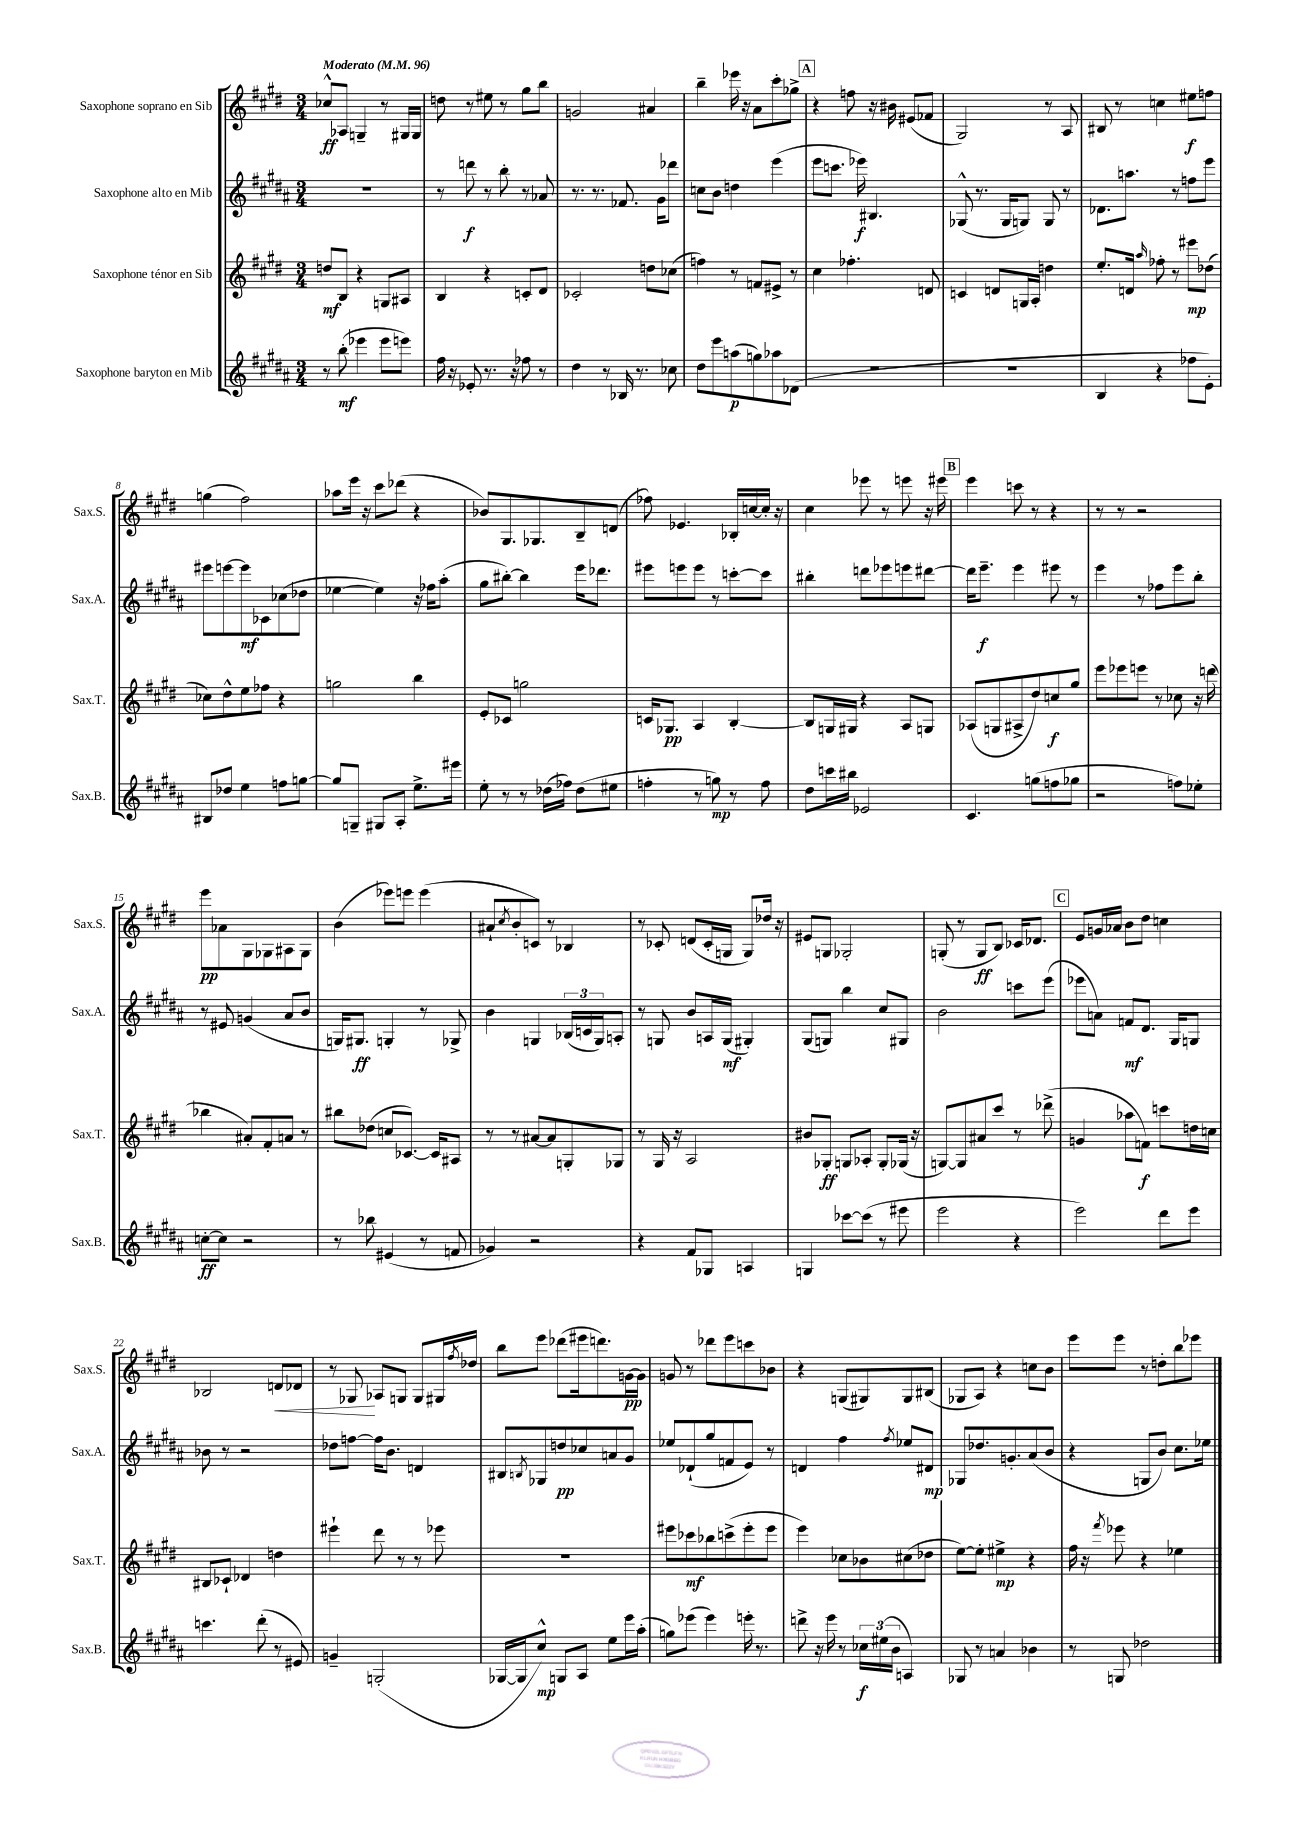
<<
\new StaffGroup <<
\new Staff = "s0" \with { instrumentName = "Saxophone soprano en Sib" shortInstrumentName = "Sax.S." } {
    \clef treble \key e \major \numericTimeSignature \time 3/4 \tempo "Moderato" 4 = 96
    ces''8-^\ff aes8 g4-- r8 gis16 gis16 |
    d''8 r8 eis''8 r8 gis''8 b''8 |
    g'2 ais'4 |
    b''4-- ees'''16 r16 a'8 cis'''8-. ges''8-> |
    \mark \markup { \box "A" } r4 f''8 r16 bis'16 eis'8( fes'8 |
    gis2) r8 a8 |
    bis8 r8 c''4 eis''8\f f''8 |
    g''4( fis''2) |
    aes''8 e'''16 r16 cis'''8 des'''8( r4 |
    bes'8) gis8. ges8. b8-- d'8( |
    fes''8) ees'4. bes16-. c''16~ c''16-. r16 |
    cis''4 ees'''8 r8 e'''8 r16 eis'''16 |
    \mark \markup { \box "B" } e'''4 c'''8 r8 r4 |
    r8 r8 r2 |
    e'''8\pp aes'8 gis8 ges8 ais8 ges8 |
    b'4( ees'''8) e'''8 e'''4( |
    ais'8-! \acciaccatura { cis''8 } b'8-. c'8) r8 bes4 |
    r8 ces'8-. d'8( ces'16-. g16 g8) des''16 r16 |
    eis'8 g8 ges2-. |
    g8-.( r8 g8\ff b8) ces'16 des'8. |
    \mark \markup { \box "C" } e'8 g'16 aes'16 b'8 dis''8 c''4 |
    bes2 d'8\< des'8 |
    r8 ges8\! aes8 g8 g8 gis16 \acciaccatura { fis''8 } des''16 |
    b''8 e'''8 des'''8( eis'''16 d'''8.) g'16~\pp g'16 |
    g'8 r8 des'''8 e'''8 c'''8 bes'8 |
    r4 g8( gis8) gis8 bis8( |
    ges8 a8) r4 c''8 b'8 |
    e'''8 e'''8 r8 d''8-. b''8 ees'''8 \bar "|." |
}
\new Staff = "s1" \with { instrumentName = "Saxophone alto en Mib" shortInstrumentName = "Sax.A." } {
    \clef treble \key b \major \numericTimeSignature \time 3/4
    R2. |
    r8 d'''8\f r8 b''8-. r8 aes'8 |
    r8. r8. fes'8. gis'16 des'''8 |
    c''8 b'8 d''4 e'''4( |
    \mark \markup { \box "A" } e'''8 c'''8. ees'''16\f) bis4. |
    ges8-^( r8. ges16 g8) g8 r8 |
    des'8. a''8. r8 f''8 e'''8 |
    eis'''8 e'''8~ e'''8\mf ces'8 ces''8( des''8 |
    ees''4~ ees''4) r16 fes''16 ais''8-.( |
    gis''8 bis''8~-.) bis''4 e'''16 des'''8. |
    eis'''8 e'''8 e'''8 r8 c'''8~-. c'''8 |
    bis''4-. d'''8 ees'''8 e'''8 dis'''8~ |
    \mark \markup { \box "B" } dis'''16 e'''8.--\f e'''4 eis'''8 r8 |
    e'''4 r8 fes''8 e'''8 b''8-. |
    r8 eis'8 g'4( ais'8 b'8 |
    g16) gis8.\ff g4-. r8 ges8-> |
    b'4 g4 \tuplet 3/2 { bes16( c'16 g16) } a8-. |
    r8 g8 b'8 a16 g16\mf( gis4-.) |
    gis8( g8) b''4 cis''8 gis8 |
    b'2 c'''8 e'''8( |
    \mark \markup { \box "C" } ees'''8 a'8) f'8\mf dis'8. gis16 g8 |
    bes'8 r8 r2 |
    des''8 f''8~ f''16 b'8. d'4 |
    bis8 \acciaccatura { b8 } ges8 d''8\pp ces''8 a'8 gis'8 |
    ees''8 des'8-!( gis''8 f'8 e'8) r8 |
    d'4 fis''4 \acciaccatura { fis''8 } ees''8 dis'8\mp |
    ges8 des''8. g'8.-. ais'8( b'8 |
    r4 g8 b'8) cis''8. ees''16 \bar "|." |
}
\new Staff = "s2" \with { instrumentName = "Saxophone ténor en Sib" shortInstrumentName = "Sax.T." } {
    \clef treble \key e \major \numericTimeSignature \time 3/4
    d''8\mf b8 r4 g8 ais8 |
    b4 r4 c'8-. dis'8 |
    ces'2-. d''8 ces''8( |
    f''4) r8 f'8 eis'8-> r8 |
    \mark \markup { \box "A" } cis''4 fes''4.-. d'8 |
    c'4 d'8 g16 a16-. d''4 |
    e''8.-. d'16 \grace { a''16 } fes''8-. r8 eis'''8\mp des''8( |
    ces''8) dis''8-^ e''8 fes''8 r4 |
    g''2 b''4 |
    e'8-. ces'8 g''2 |
    c'16 ges8.\pp a4 b4~-. |
    b8 g16 gis16 r4 a8 g8 |
    \mark \markup { \box "B" } aes8( g8 ais8-> dis''8) c''8\f gis''8 |
    e'''8 ees'''8 e'''8 r8 ces''8 r16 d'''16( |
    bes''4 ais'8-.) fis'8-. a'8 r8 |
    bis''8 des''8( c''8 ces'8.~) ces'16 ais8 |
    r8 r8 ais'8~ ais'8 g8-. ges8 |
    r8 gis16 r16 a2 |
    bis'8 ges8-.\ff g8 aes8-. g8-. ges16( r16 |
    g8~) g8 ais'8 cis'''8 r8 des'''8->( |
    \mark \markup { \box "C" } g'4 aes''8 f'8\f) c'''8 d''16 c''16 |
    bis8 ces'8-! des'4 d''4 |
    eis'''4-! dis'''8 r8 r8 ees'''8 |
    R2. |
    eis'''8 ces'''8\mf bes''8 c'''8->( eis'''8-. eis'''8 |
    e'''4) ces''8 bes'8 cis''8( des''8 |
    e''8~) e''8-. eis''4->\mp r4 |
    fis''16 r16 \acciaccatura { fis'''8 } ees'''8 r4 ees''4 \bar "|." |
}
\new Staff = "s3" \with { instrumentName = "Saxophone baryton en Mib" shortInstrumentName = "Sax.B." } {
    \clef treble \key b \major \numericTimeSignature \time 3/4
    r8 b''8-.\mf( ees'''4 ees'''8 e'''8) |
    fis''16 r16 ees'8-. r8. r16 fes''8 r8 |
    dis''4 r8 bes16 r8. ces''8 |
    dis''8 e'''8 a''8\p( g''8) aes''8 des'8( |
    \mark \markup { \box "A" } R2. |
    r2. |
    b4 r4 fes''8 e'8-.) |
    bis8 des''8 e''4 f''8 g''8~ |
    g''8 g8-- gis8 ais8-. e''8.-> eis'''16 |
    e''8-. r8 r8 des''16( fes''16) des''8( eis''8 |
    f''4-. r8 g''8\mp) r8 f''8 |
    dis''8 c'''16 bis''16 ees'2 |
    \mark \markup { \box "B" } cis'4. g''8( f''8 ges''8 |
    r2 f''8) ees''8-. |
    c''8~-.\ff c''8 r2 |
    r8 bes''8 eis'4( r8 f'8 |
    ges'4) r2 |
    r4 fis'8 ges8 a4 |
    g4 ces'''8~ ces'''8( r8 eis'''8 |
    e'''2 r4 |
    \mark \markup { \box "C" } e'''2) dis'''8 e'''8 |
    c'''4. dis'''8-.( r8 eis'8) |
    g'4-- g2-.( |
    ges16~ ges16 cis''8-^\mp) g8 ais8 e''8 e'''16 ais''16-.( |
    g''8) ees'''8( ees'''4) e'''16-. r8. |
    d'''8-> r16 e'''16 r8 \tuplet 3/2 { ces''16\f eis''16( b'16 } a4) |
    ges8 r8 a'4 bes'4 |
    r8 g8 des''2 \bar "|." |
}
>>
>>
